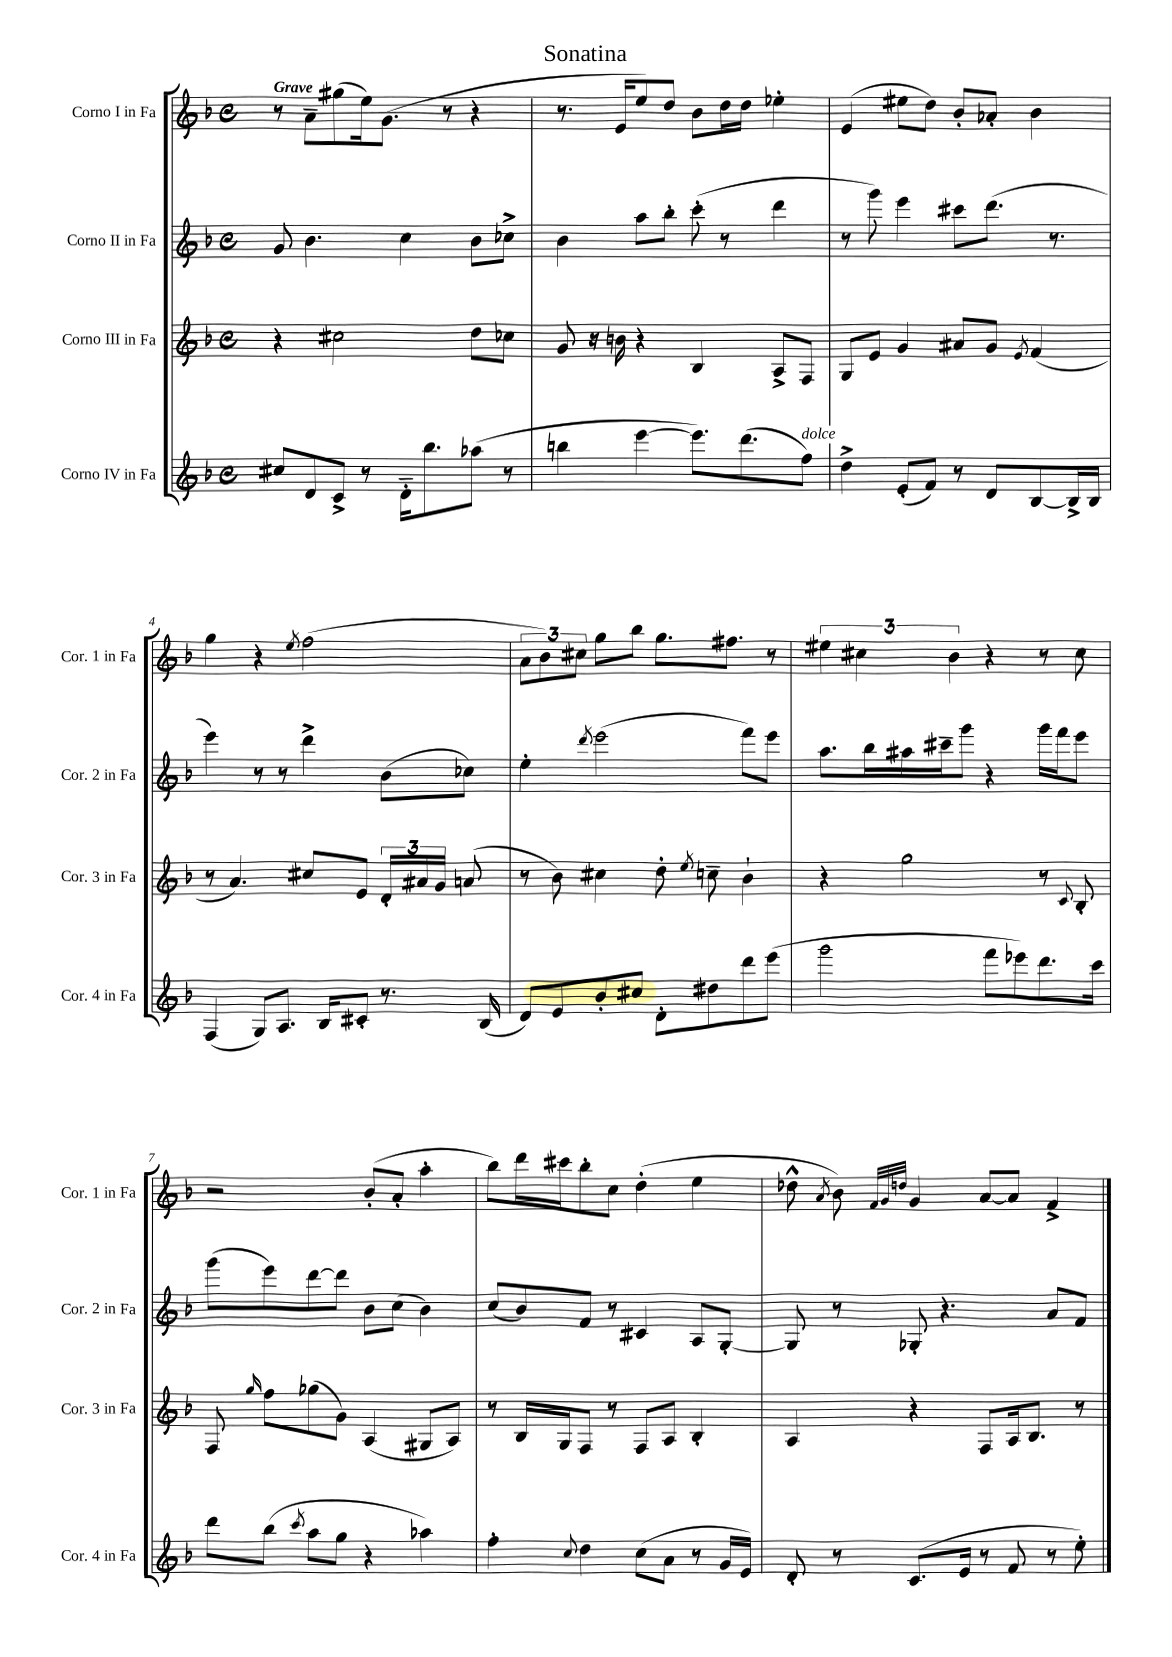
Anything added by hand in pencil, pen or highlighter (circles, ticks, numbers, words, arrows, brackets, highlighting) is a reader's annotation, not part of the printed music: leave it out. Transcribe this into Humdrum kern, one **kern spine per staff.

**kern	**kern	**kern	**kern
*staff4	*staff3	*staff2	*staff1
*clefG2	*clefG2	*clefG2	*clefG2
*k[b-]	*k[b-]	*k[b-]	*k[b-]
*M4/4	*M4/4	*M4/4	*M4/4
*met(c)	*met(c)	*met(c)	*met(c)
8cc#	4r	8g	8r
8d	.	4.b-	8a~
8c^	2cc#	.	(8gg#
8r	.	.	16ee)
.	.	.	(8.g
16d'~	.	4cc	.
8.bb-	.	.	.
.	.	.	8r
(8aa-	8dd	8b-	4r
8r	8cc-	8cc-^	.
=	=	=	=
4bb	8g	4b-	8.r
.	16r	.	.
.	16b	.	16e
[4eee	4r	8aa	8ee)
.	.	8bb-'	8dd
8.eee])	4B-	(8ccc'	8b-
.	.	8r	16dd
(8.ddd	.	.	16dd
.	8A^	4ddd	4ee-'
8ff)	8F	.	.
=	=	=	=
4dd^	8G	8r	(4e
.	8e	8ggg)	.
(8e'	4g	4eee	8ee#
8f)	.	.	8dd)
8r	8a#	8ccc#	8b-'
8d	8g	(8.ddd	8a-'
.	8qe	.	.
[8B-	(4f	.	4b-
.	.	8.r	.
16B-^]	.	.	.
16B-	.	.	.
=	=	=	=
(4F	8r	4eee)	4gg
.	4.a)	.	.
8G)	.	8r	4r
8.A	.	8r	.
.	.	.	8qee
.	8cc#	4ddd^	(2ff
16B-	.	.	.
8c#'	8e	.	.
8.r	24d'	(8b-	.
.	24a#	.	.
.	24g	.	.
.	(8a	8cc-)	.
(16B-	.	.	.
=	=	=	=
8d)	8r	4ee'	12a
.	.	.	12b-)
8e	8b-)	.	.
.	.	.	12cc#
.	.	8qddd	.
8b-'	4cc#	(2eee	8gg
8cc#	.	.	8bb-
8d'	8dd'	.	8.gg
.	8qee	.	.
8dd#	8cc~	.	.
.	.	.	8.ff#
8ddd	4b-`	8fff)	.
(8eee	.	8eee	8r
=	=	=	=
2ggg	4r	8.aa	6ee#
.	.	.	6cc#
.	.	16bb-	.
.	2gg	16aa#	.
.	.	16ccc#~	.
.	.	.	6b-
.	.	8ggg	.
8fff	.	4r	4r
8eee-)	.	.	.
8.ddd	8r	16ggg	8r
.	.	16fff	.
.	8qqc	.	.
.	8B-'	8eee	8cc#
16ccc	.	.	.
=	=	=	=
8ddd	8F	(8ggg	2r
.	16qqgg	.	.
(8bb-	8ff	8eee)	.
8qccc	.	.	.
8aa	(8gg-	[8ddd	.
8gg	8g)	8ddd]	.
4r	(4A	8b-	(8b-'
.	.	(8cc	8a'
4aa-)	8G#	4b-)	4aa'
.	8A)	.	.
=	=	=	=
4ff'	8r	(8cc	8bb-)
.	16B-	8b-)	16ddd
.	16G	.	16ccc#
8qqcc	.	.	.
4dd	8F	8f	8bb-'
.	8r	8r	8cc
(8cc	8F	4c#	(4dd'
8a	8A	.	.
8r	4B-'	8A	4ee
16g	.	[8G'	.
16e)	.	.	.
=	=	=	=
8d'	4A	8G]	8dd-^^
.	.	.	8qa
8r	.	8r	8b-)
.	.	.	32qqf
.	.	.	32qqg
.	.	.	32qqdd
(8.c	4r	8G-'	4g
.	.	4.r	.
16e	.	.	.
8r	8F	.	[8a
8f	16A	.	8a]
.	8.B-	.	.
8r	.	8a	4f^
8ee')	8r	8f	.
==	==	==	==
*-	*-	*-	*-
